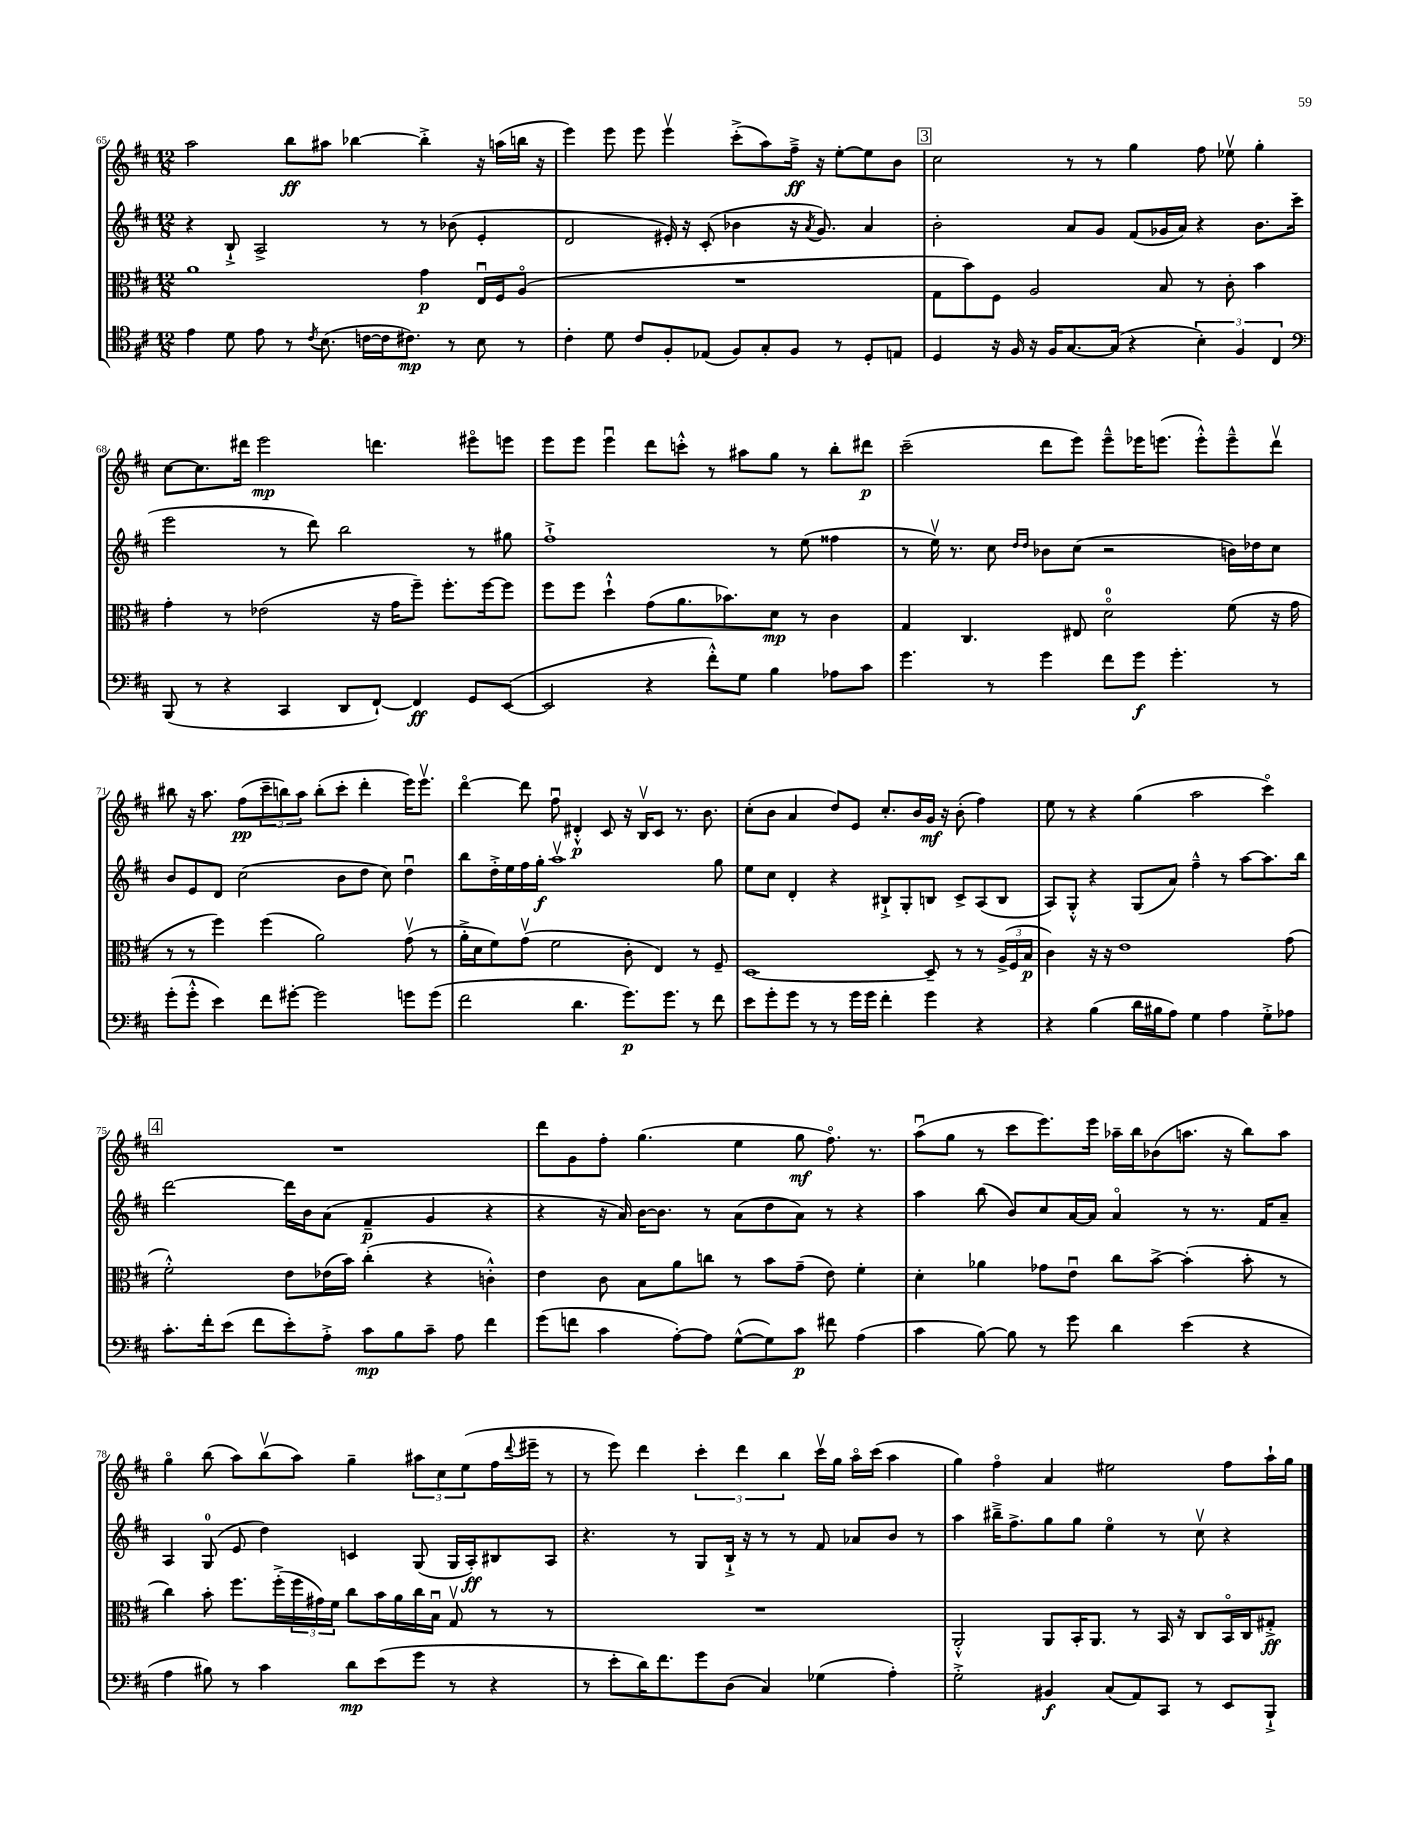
<<
\new StaffGroup <<
\new Staff = "s0" {
    \clef treble \key d \major \numericTimeSignature \time 12/8
    a''2 b''8\ff ais''8 bes''4~ bes''4-.-> r16 a''16( b''16 r16 |
    e'''4) e'''8 e'''8 e'''4\upbow cis'''8-.->( a''8) fis''16--->\ff r16 e''8~-. e''8 b'8 |
    \mark \markup { \box "3" } cis''2 r8 r8 g''4 fis''8 ees''8\upbow g''4-. |
    cis''8~ cis''8. dis'''16 e'''2\mp d'''4. eis'''8\flageolet e'''8 |
    e'''8 e'''8 e'''4\downbow d'''8 c'''8-.-^ r8 ais''8 g''8 r8 b''8-. dis'''8\p |
    cis'''2--( d'''8 e'''8) e'''8---^ ees'''16 e'''8.( e'''8-.-^) e'''8---^ d'''8\upbow |
    bis''8 r16 a''8. fis''8\pp( \tuplet 3/2 { cis'''8-- b''8) a''8 } b''8-.( cis'''8-. d'''4-. e'''16) e'''8.\upbow |
    d'''4~\flageolet d'''8 fis''8\downbow dis'4-.-^\p cis'8 r16 b16\upbow cis'8 r8. b'8. |
    cis''8-.( b'8 a'4 d''8) e'8 cis''8.-. b'16 g'16\mf r16 b'8-.( fis''4) |
    e''8 r8 r4 g''4( a''2 cis'''4\flageolet) |
    \mark \markup { \box "4" } R1. |
    d'''8 g'8 fis''8-. g''4.( e''4 g''8\mf fis''8.\flageolet) r8. |
    a''8\downbow( g''8 r8 cis'''8 e'''8.) e'''16 aes''16-- b''16 bes'8( a''8. r16 b''8) a''8 |
    g''4\flageolet b''8( a''8) b''8\upbow( a''8) g''4-- \tuplet 3/2 { ais''8 cis''8 e''8( } fis''16 \appoggiatura { d'''8 } eis'''16-- r8 |
    r8 e'''8) d'''4 \tuplet 3/2 { cis'''4-. d'''4 b''4 } cis'''16\upbow g''16 a''16\flageolet cis'''16( a''4 |
    g''4) fis''4\flageolet a'4 eis''2 fis''8 a''16-! g''16 \bar "|." |
}
\new Staff = "s1" {
    \clef treble \key d \major \numericTimeSignature \time 12/8
    r4 b8-!-> a2-> r8 r8 bes'8( e'4-. |
    d'2 eis'16-.) r16 cis'8-.( bes'4 r16 \acciaccatura { a'8 } g'8.) a'4 |
    \mark \markup { \box "3" } b'2-. a'8 g'8 fis'8( ges'16 a'16) r4 b'8. cis'''16( |
    e'''2 r8 d'''8) b''2 r8 gis''8 |
    fis''1-!-> r8 e''8( fisis''4 |
    r8 e''16\upbow) r8. cis''8 \grace { d''16 d''16 } bes'8 cis''8( r2 b'16) des''16 cis''8 |
    b'8 e'8 d'8 cis''2( b'8 d''8 cis''8) d''4\downbow |
    b''8 d''16-.-> e''16 fis''16 g''16-.\f a''1\upbow g''8 |
    e''8 cis''8 d'4-. r4 bis8-!-> g8-. b8 cis'8-> a8( b8 |
    a8) g8-.-^ r4 g8( a'8) fis''4---^ r8 a''8~ a''8. b''16 |
    \mark \markup { \box "4" } d'''2~ d'''16 b'16 a'8( fis'4--\p g'4 r4 |
    r4 r16 a'16) b'16~ b'8. r8 a'8( d''8 a'8) r8 r4 |
    a''4 b''8( b'8) cis''8 a'16~ a'16 a'4\flageolet r8 r8. fis'16 a'8-- |
    a4 g8-0( e'8 d''4) c'4 g8( g16 a16-.\ff) bis8 a8 |
    r4. r8 g8 b16-!-> r16 r8 r8 fis'8 aes'8 b'8 r8 |
    a''4 bis''16---> fis''8.-> g''8 g''8 e''4\flageolet r8 cis''8\upbow r4 \bar "|." |
}
\new Staff = "s2" {
    \clef alto \key d \major \numericTimeSignature \time 12/8
    a'1 g'4\p e16\downbow fis16 a8\flageolet( |
    R1. |
    \mark \markup { \box "3" } g8 b'8) fis8 a2 b8 r8 cis'8-. b'4 |
    g'4-. r8 ees'2( r16 g'16 fis''8--) fis''8.-. fis''16~ fis''8 |
    fis''8 fis''8 d''4-!-^ g'8( a'8. bes'8.) d'8\mp r8 cis'4 |
    g4 cis4. eis8 d'2-0\flageolet fis'8( r16 g'16 |
    r8 r8 fis''4) fis''4( a'2) g'8\upbow( r8 |
    a'16-.-> d'16 fis'8) g'8\upbow( fis'2 cis'8-. e4) r8 fis8-- |
    d1~ d8-- r8 r8 \tuplet 3/2 { a16->( fis16 b16\p } |
    cis'4) r16 r16 e'1 g'8( |
    \mark \markup { \box "4" } fis'2-.-^) e'8 ees'16( b'16) cis''4-.( r4 c'4-.-^) |
    e'4 cis'8 b8 a'8 c''8 r8 b'8 g'8--( e'8) fis'4-. |
    d'4-. aes'4 ges'8 e'8\downbow cis''8 b'8~-> b'4-.( b'8-. r8 |
    cis''4) b'8-. fis''8. fis''16-.->( \tuplet 3/2 { fis''16 gis'16) fis'16 } cis''8 b'16 a'16 cis''16 b16\downbow g8\upbow r8 r8 |
    R1. |
    a,2-.-^ a,8 b,16-. a,8. r8 b,16 r16 cis8 b,16\flageolet cis16 gis8-.->\ff \bar "|." |
}
\new Staff = "s3" {
    \clef tenor \key d \major \numericTimeSignature \time 12/8
    e'4 d'8 e'8 r8 \acciaccatura { cis'8 } b8.( c'16~ c'16 cis'8.\mp) r8 b8 r8 |
    cis'4-. d'8 cis'8 fis8-. ees8( fis8) g8-. fis8 r8 d8-. e8 |
    \mark \markup { \box "3" } d4 r16 fis16 r16 fis16 g8.~ g16( r4 \tuplet 3/2 { b4-.) fis4 cis4 } |
    \clef bass b,,8( r8 r4 cis,4 d,8 fis,8~-!) fis,4\ff g,8 e,8~( |
    e,2 r4 fis'8-.-^) g8 b4 aes8 cis'8 |
    g'4. r8 g'4 fis'8 g'8\f g'4.-. r8 |
    g'8-.( g'8-.-^ e'4) fis'8 gis'8~-. gis'2 g'8 g'8( |
    fis'2 d'4. g'8.\p) g'8. r8 fis'8 |
    e'8 g'8-. g'8 r8 r8 g'16 g'16 fis'4-. g'4 r4 |
    r4 b4( d'16 bis16 a8) g4 a4 g8-.-> aes8 |
    \mark \markup { \box "4" } cis'8.-. fis'16-. e'8( fis'8 e'8-.) a8-.-> cis'8\mp b8 cis'8-- a8 fis'4 |
    g'8( f'8 cis'4 a8~-.) a8 g8~-^( g8) cis'8\p fis'8 a4( |
    cis'4 b8~) b8 r8 g'8 d'4 e'4( r4 |
    a4 bis8) r8 cis'4 d'8\mp e'8( g'8 r8 r4 |
    r8 e'8-. d'16) fis'8. g'8 d8( cis4) ges4( a4-.) |
    g2-.-> bis,4\f cis8( a,8) cis,8 r8 e,8 b,,8-!-> \bar "|." |
}
>>
>>
\layout { \context { \Score currentBarNumber = #65 } }
